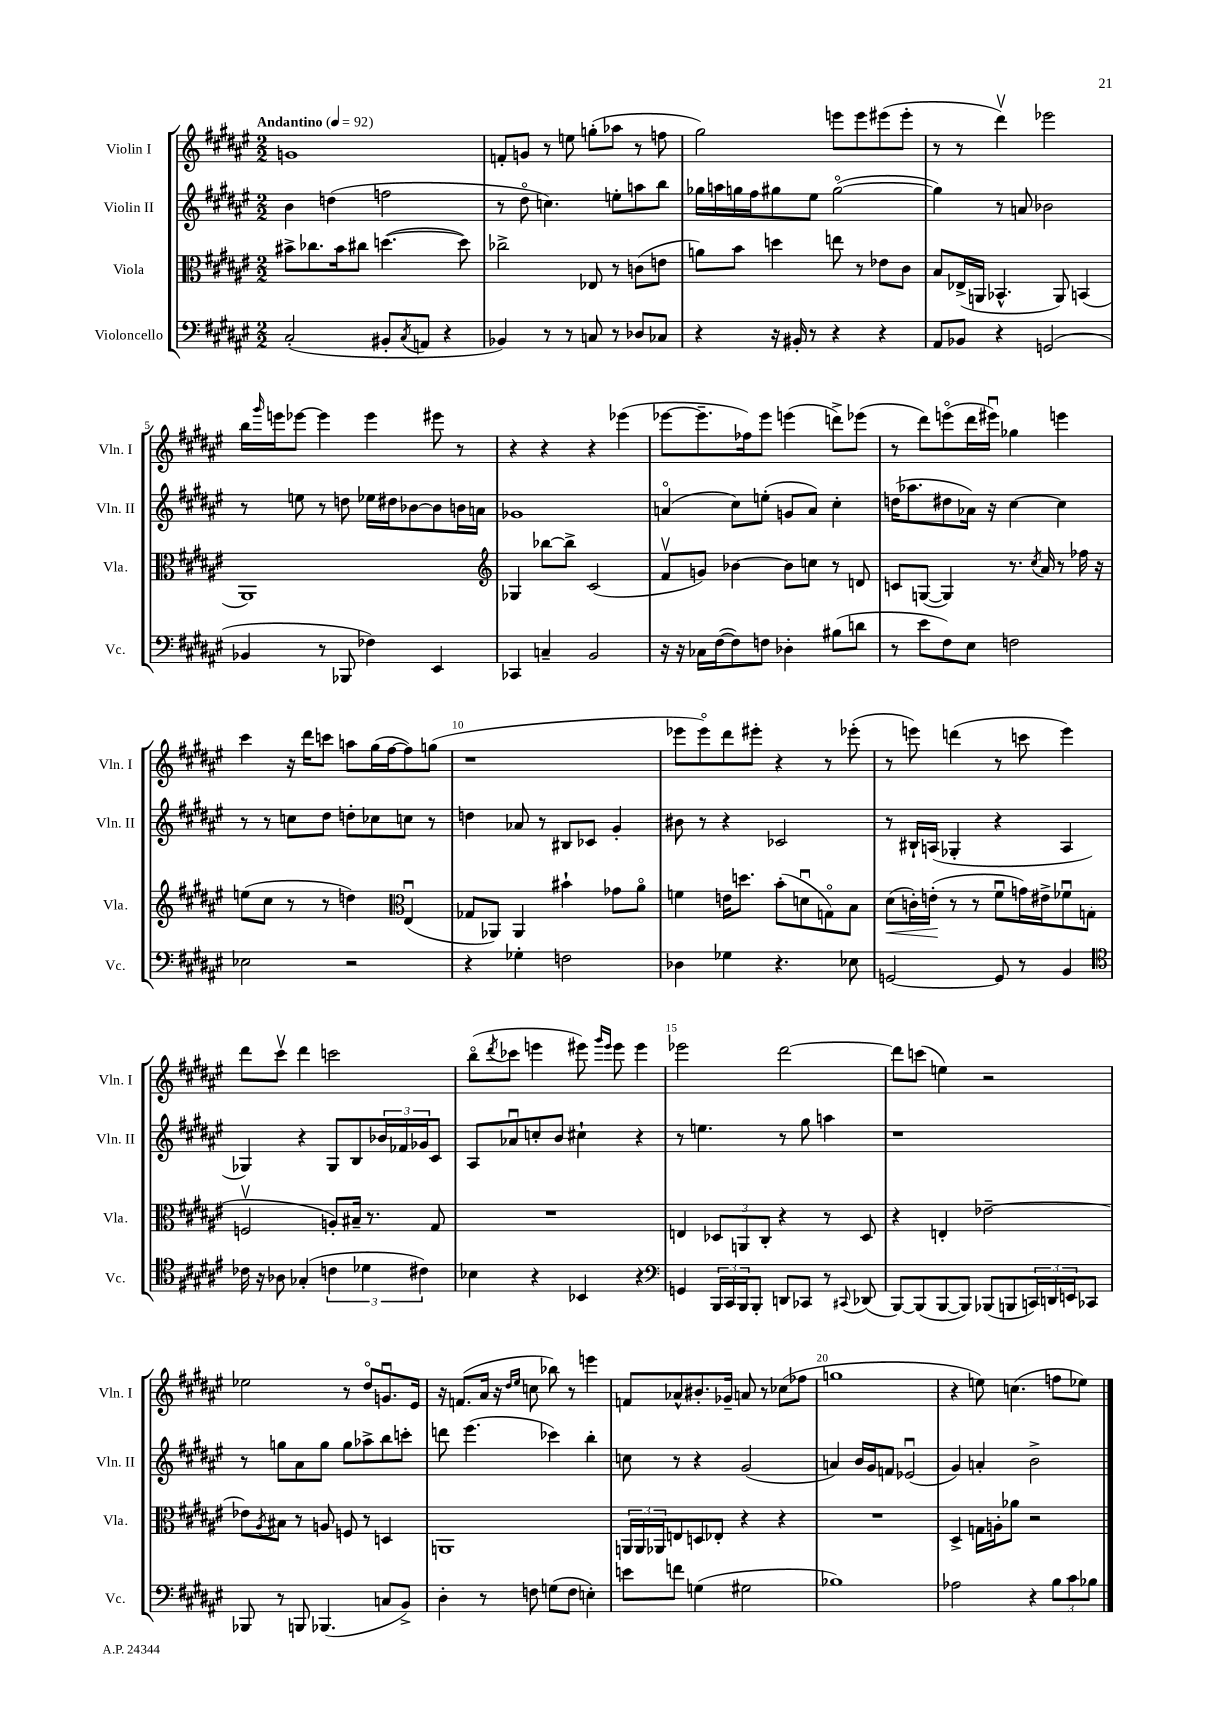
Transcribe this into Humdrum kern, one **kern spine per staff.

**kern	**kern	**dynam	**kern	**kern
*part4	*part3	*part3	*part2	*part1
*staff4	*staff3	*staff3	*staff2	*staff1
*I"Violoncello	*I"Viola	*	*I"Violin II	*I"Violin I
*I'Vc.	*I'Vla.	*	*I'Vln. II	*I'Vln. I
*clefF4	*clefC3	*	*clefG2	*clefG2
*k[f#c#g#d#a#e#]	*k[f#c#g#d#a#e#]	*	*k[f#c#g#d#a#e#]	*k[f#c#g#d#a#e#]
*M2/2	*M2/2	*	*M2/2	*M2/2
*MM92	*MM92	*	*MM92	*MM92
=1	=1	=1	=1	=1
!	!	!	!	!LO:TX:a:B:t=Andantino
(2C#'/	8b#X^\L	.	4b\	1gn
.	8.cc-X\	.	.	.
.	.	.	(4ddn\	.
.	16b#\k	.	.	.
.	8cc#X\J	.	.	.
8BB#X'/L	([4.ddn\	.	2ffn\	.
8qC#/	.	.	.	.
8AAn/J	.	.	.	.
4r	.	.	.	.
.	8dd\])	.	.	.
=2	=2	=2	=2	=2
4BB-X/)	2cc-X^\	.	8r	8fn'/L
.	.	.	8dd#\	8gn/J
8r	.	.	4.ccn\)	8r
8r	.	.	.	8een\
8Cn/	8E-X/	.	.	(8ggn'\L
8r	8r	.	8een'\L	8aa-X\J
8D-X/L	(8cn\L	.	8aan\	8r
8C-X/J	8en\J	.	8bb\J	8ffn\
=3	=3	=3	=3	=3
4r	8an\L)	.	16gg-X\LL	2gg#\)
.	.	.	16aan\	.
.	8b\J	.	16ggn\	.
.	.	.	16ff#\J	.
16r	4ddn\	.	8gg#X\	.
16BB#X'/	.	.	.	.
8r	.	.	8ee#\J	.
4r	8een\	.	([2gg#\	8eeen\L
.	8r	.	.	8eee\
4r	8e-X\L	.	.	(8eee#X\
.	8c#\J	.	.	8eee#'\J
=4	=4	=4	=4	=4
8AA#/L	8B/L	.	4gg#\])	8r
8BB-X/J	(16E-X^/L	.	.	8r
.	16AAn/JJ	.	.	.
4r	4.BB-X^^/	.	8r	4ddd#v\)
.	.	.	8an/	.
(2GGn/	.	.	2b-X\	2eee-X\
.	8AA/)	.	.	.
.	(4BBn/	.	.	.
!!LO:LB:g=z
=5	=5	=5	=5	=5
4BB-X/	1AA#)	.	8r	16bb\LL
.	.	.	.	16qqggg#/
.	.	.	.	16eeen\J
.	.	.	8een\	[8eee-X\J
8r	.	.	8r	4eee-\]
8BBB-X/	.	.	8ddn\	.
4F-X\)	.	.	16ee-X\LL	4eee-\
.	.	.	16dd#X\J	.
.	.	.	[8b-X\	.
4EE#/	.	.	8b-\]	8eee#X\
.	.	.	16bn\L	8r
.	.	.	16an\JJ	.
=6	=6	=6	=6	=6
*	*clefG2	*	*	*
4CC-X/	4G-X/	.	1g-X	4r
4Cn~/	[8bb-X\L	.	.	4r
.	8bb-^\J]	.	.	.
2BB/	(2c#/	.	.	4r
.	.	.	.	(4eee-X\
=7	=7	=7	=7	=7
16r	8f#v/L	.	(4an/	[8eee-X\L
16r	.	.	.	.
16C-X\LL	8gn/J)	.	.	8.eee-~\]
([16F#\J	.	.	.	.
8F#\])	[4b-X\	.	8cc#\L)	.
.	.	.	.	16ff-X\k)
8Fn\J	.	.	(8een'\J	8eee-\J
4D-X'\	8b-\L]	.	8gn/L	(4eeen\
.	8ccn\J	.	8a/J)	.
(8B#X\L	8r	.	4cc#'\	8dddn^\L)
8dn\J	8dn/	.	.	(8eee-X\J
=8	=8	=8	=8	=8
8r	8cn/L	.	(16ddn\KL	8r
.	.	.	8.aa-X\	.
8e#\L	([8Gn/J	.	.	8ddd#\L)
8F#\)	4G/])	.	8dd#X\	(8eeen\
8E#\J	.	.	16a-X\Jk)	16ddd#\L
.	.	.	16r	16eee#Xu\JJ)
2Fn\	8.r	.	[4cc#\	4gg-X\
.	8qcc#/	.	.	.
.	16a#/	.	.	.
.	8r	.	4cc#\]	4eeen\
.	16ff-X\	.	.	.
.	16r	.	.	.
!!LO:LB:g=z
=9	=9	=9	=9	=9
2E-X\	(8een\L	.	8r	4ccc#\
.	8cc#\J	.	8r	.
.	8r	.	8ccn\L	16r
.	.	.	.	16ddd#\KL
.	8r	.	8dd#\J	8cccn\J
2r	4ddn\)	.	8ddn'\L	8aan\L
.	.	.	8cc-X\	(16gg#\L
.	.	.	.	[16ff#\J
*	*clefC3	*	*	*
.	(4E#u/	.	8ccn\J	8ff#\])
.	.	.	8r	(8ggn\J
=10	=10	=10	=10	=10
4r	8G-X/L	.	4ddn\	1r
.	8AA-X/J)	.	.	.
4G-X'\	4AA-/	.	8a-X/	.
.	.	.	8r	.
2Fn\	4b#X`\	.	8B#X/L	.
.	.	.	8c-X/J	.
.	8g-X\L	.	4g#'/	.
.	8a#\J	.	.	.
=11	=11	=11	=11	=11
4D-X\	4fn\	.	8b#X\	8eee-X\L
.	.	.	8r	8eee-\)
4G-X\	16en\KL	.	4r	8ddd#\
.	8.ddn\J	.	.	.
.	.	.	.	8eee#X'\J
4.r	(8b'\L	.	2c-X/	4r
.	8dnu\	.	.	.
.	8Gn\)	.	.	8r
8E-X\	8B\J	.	.	(8eee-X'\
=12	=12	=12	=12	=12
!	!	!LO:HP:b	!	!
[2GGn/	(8d#\L	<	8r	8r
.	16cn'\L)	.	16B#X`/LL	8eeen\)
.	(16en'\JJ	.	(16An/JJ	.
.	8r	[	4G-X'/	(4dddn\
.	8r	.	.	.
8GG/]	8f#u\L	.	4r	8r
8r	16gn\L)	.	.	8cccn\
.	16e#X^\J	.	.	.
4BB/	8f-Xu\	.	4A/	4eee\)
.	(8Gn\J	.	.	.
!!LO:LB:g=z
=13	=13	=13	=13	=13
*clefC4	*	*	*	*
16c-X\	2Fnv/	.	4G-X/)	8ddd#\L
16r	.	.	.	.
8A-X\	.	.	.	8ccc#v\J
(4G-X'/	.	.	4r	4ddd#\
6cn\	8An'/L)	.	8G-/L	2cccn\
.	16B#X~/Jk	.	8B/	.
6d-X\	.	.	.	.
.	8.r	.	.	.
.	.	.	24b-X/L	.
.	.	.	24f-X/	.
6c#X\)	.	.	24g-X/J	.
.	8G#/	.	8c#/J	.
=14	=14	=14	=14	=14
4B-X\	1r	.	8A#/L	(8bb\L
.	.	.	.	8qddd#/
.	.	.	8a-Xu/	8ccc-X\J
4r	.	.	8ccn'/	4eeen\
.	.	.	8b/J	.
4BB-X/	.	.	4cc#X`\	8eee#X\)
.	.	.	.	16qqggg#/LL
.	.	.	.	16qqeee#/JJ
.	.	.	.	8eee#\
4r	.	.	4r	4eee#\
=15	=15	=15	=15	=15
*clefF4	*	*	*	*
4GGn/	4En/	.	8r	2eee-X\
.	.	.	4.een\	.
24BBB/LL	12D-X/L	.	.	.
24CC#/	.	.	.	.
24BBB/J	12AAn/	.	.	.
8BBB'/J	.	.	.	.
.	12C#'/J	.	.	.
8DDn/L	4r	.	8r	[2ddd#\
8CC-X/J	.	.	8gg#\	.
8r	8r	.	4aan\	.
8qqCC#X/	.	.	.	.
(8DD-X/	8D-/	.	.	.
=16	=16	=16	=16	=16
[8BBB/L)	4r	.	1r	8ddd#\L]
(8BBB/]	.	.	.	(8cccn\J
[8BBB/	4En'/	.	.	4een\)
8BBB/J])	.	.	.	.
(8BBB-X/L	[2e-X~\	.	.	2r
8BBBn/	.	.	.	.
24CCn/L)	.	.	.	.
24DDn/	.	.	.	.
24EEn/J	.	.	.	.
8CC-X/J	.	.	.	.
!!LO:LB:g=z
=17	=17	=17	=17	=17
8BBB-X/	8e-X\L]	.	8r	2ee-X\
.	8qA#/	.	.	.
8r	8B#X\J	.	8ggn\L	.
8BBBn/	8r	.	8a#\	.
(4.BBB-X/	8An/	.	8gg\J	.
.	8Fn/	.	8gg\L	8r
.	8r	.	8aa-X^\	8dd#/L
8Cn/L	4Dn/	.	8bb\	8.gnu/
8BB^/J)	.	.	8cccn'\J	.
.	.	.	.	16e#/Jk
=18	=18	=18	=18	=18
4D#'\	1AAn	.	8dddn\	16r
.	.	.	.	(8.fn/L
.	.	.	(4.eee#\	.
8r	.	.	.	16a#/Jk
.	.	.	.	16r
.	.	.	.	16qqdd#/LL
.	.	.	.	16qqee#/JJ
8Fn\	.	.	.	8ccn\
(8Gn\L	.	.	4ccc-X\)	8bb-X\)
8F\J	.	.	.	8r
4En'\)	.	.	4bb'\	4eeen\
=19	=19	=19	=19	=19
8en\L	24AAn/LL	.	8ccn\	8fn/L
.	24AA/	.	.	.
.	24AA-X/J	.	.	.
8fn\J	8En/	.	8r	8a-X^^/
(4Gn\	8Dn/	.	4r	8.b#X'/
.	8E-X'/J	.	.	.
.	.	.	.	16g-X~/Jk
2G#X\	4r	.	(2g#/	8an/
.	.	.	.	8r
.	4r	.	.	(8cc-X\L
.	.	.	.	8ff-X\J
=20	=20	=20	=20	=20
1B-X)	1r	.	4an/)	1ggn
.	.	.	16b/LL	.
.	.	.	16g#/J	.
.	.	.	8fn/J	.
.	.	.	(2e-Xu/	.
=21	=21	=21	=21	=21
2A-X\	4D#^/	.	4g#/)	4r
.	16Gn\LL	.	4an'/	8een\)
.	16An'\J	.	.	.
.	8a-X\J	.	.	(4.ccn\
4r	2r	.	2b^\	.
12B\L	.	.	.	8ffn\L
12c#\	.	.	.	.
.	.	.	.	8ee-X\J)
12B-X\J	.	.	.	.
==	==	==	==	==
*-	*-	*-	*-	*-
